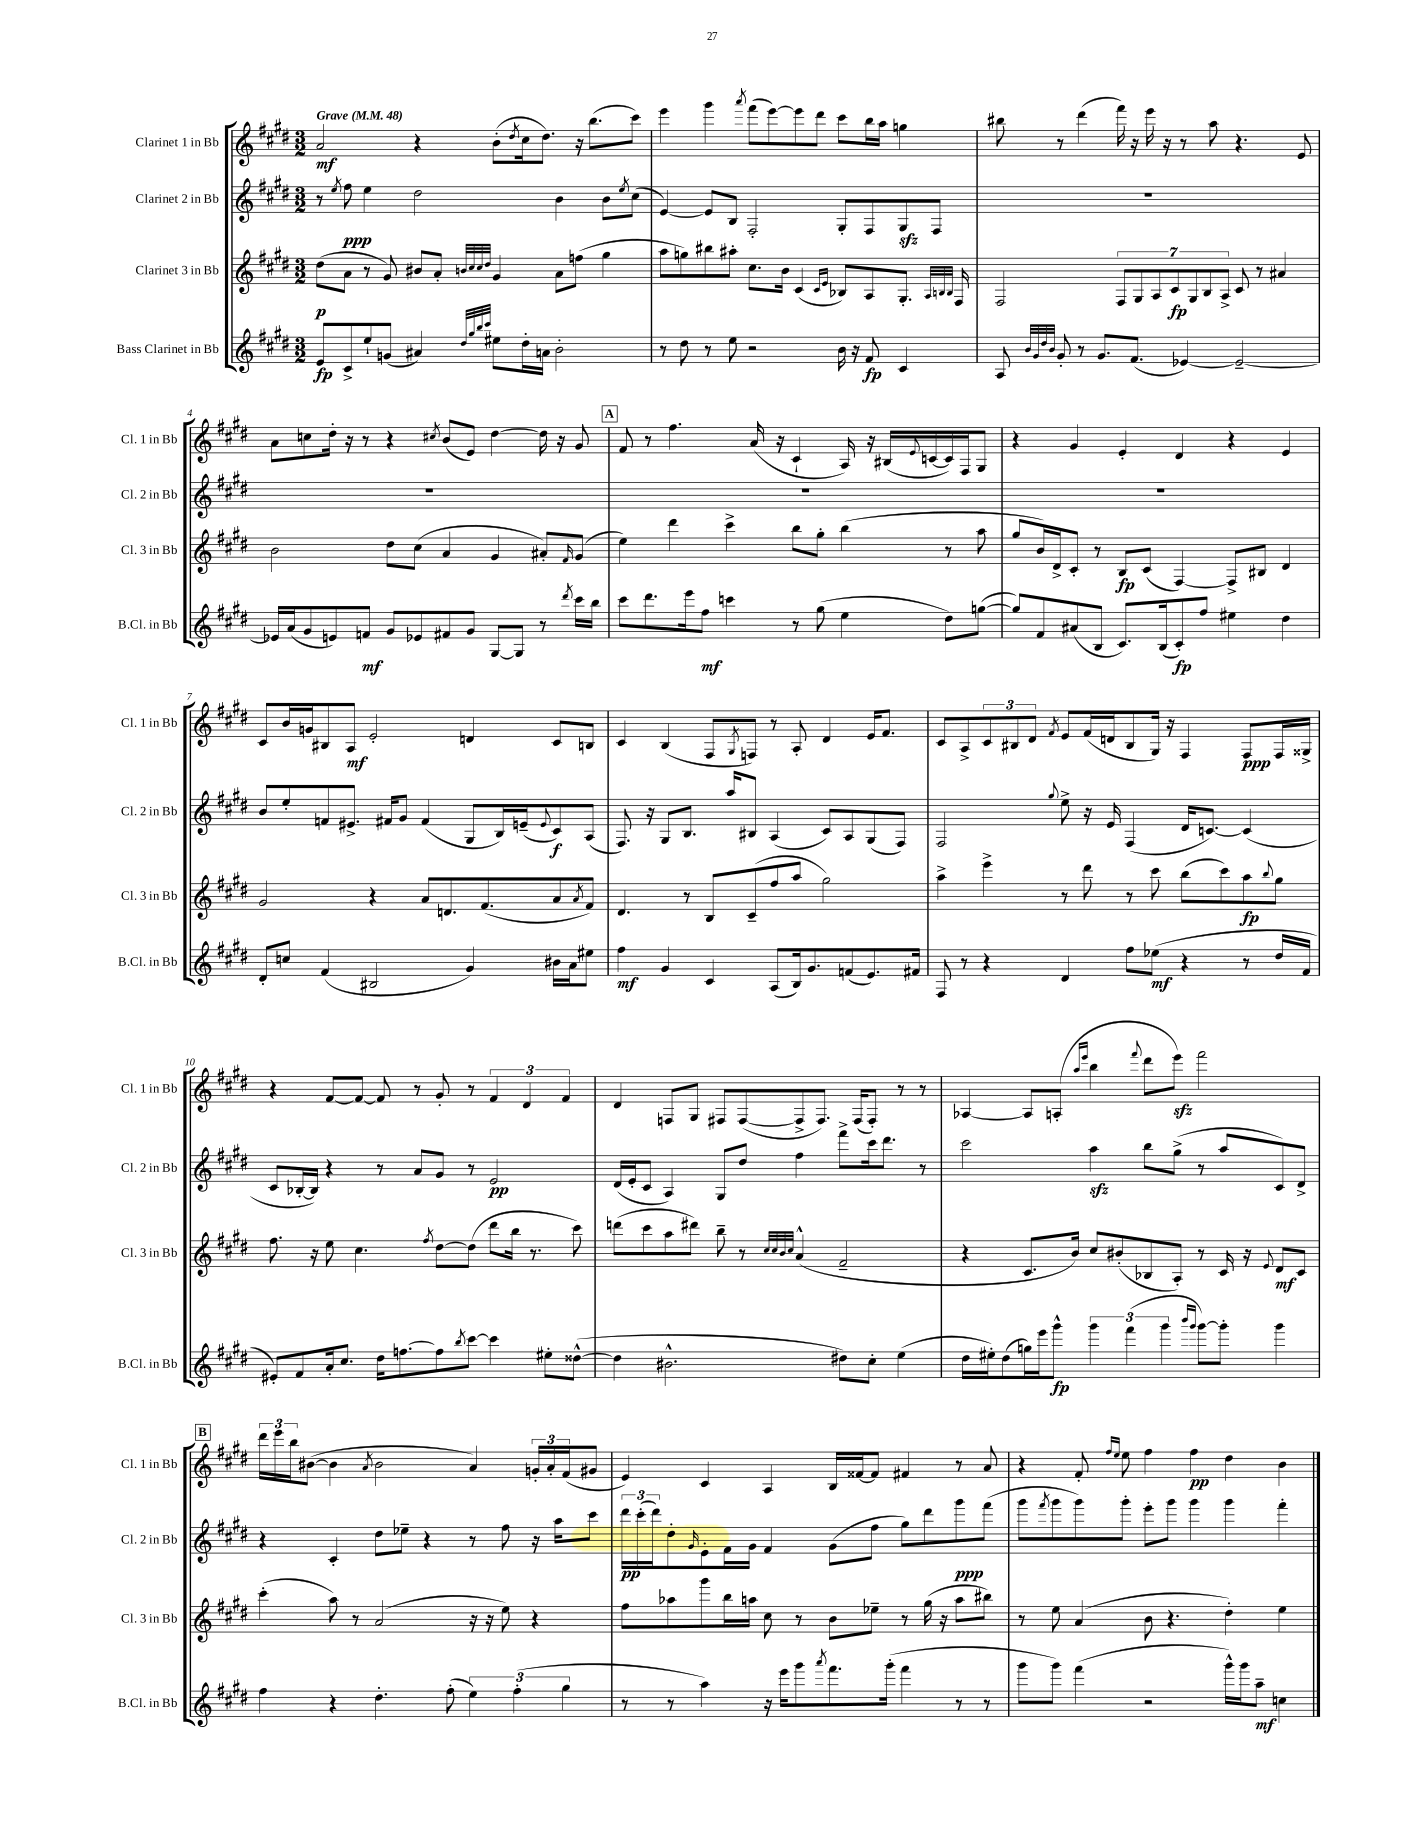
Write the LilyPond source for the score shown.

<<
\new StaffGroup <<
\new Staff = "s0" \with { instrumentName = "Clarinet 1 in Bb" shortInstrumentName = "Cl. 1 in Bb" } {
    \clef treble \key e \major \numericTimeSignature \time 3/2 \tempo "Grave" 4 = 48
    a'2\mf r4 b'8-.( \acciaccatura { dis''8 } cis''16 dis''8.) r16 b''8.( cis'''8) |
    e'''4 gis'''4 \acciaccatura { a'''8 } fis'''8( e'''8~) e'''8 dis'''8 cis'''8 b''16 a''16 g''4 |
    bis''8 r8 dis'''4( fis'''16) r16 e'''16 r16 r8 a''8 r4. e'8 |
    a'8 c''8 dis''16-. r16 r8 r4 \acciaccatura { cis''8 } b'8( e'8) dis''4~ dis''16 r16 gis'8 |
    \mark \markup { \box "A" } fis'8 r8 fis''4. a'16( r16 cis'4-! a16) r16 bis16( \appoggiatura { e'8 } c'16~ c'16) fis16 gis8 |
    r4 gis'4 e'4-. dis'4 r4 e'4 |
    cis'8 b'16 g'16 bis8 a8\mf e'2-. d'4 cis'8 b8 |
    cis'4 b4( fis8 \acciaccatura { gis8 } f8) r8 a8-. dis'4 e'16 fis'8. |
    cis'8 a8-> \tuplet 3/2 { cis'8 bis8 dis'8 } \acciaccatura { fis'8 } e'8 fis'16( d'16 bis8 gis16) r16 fis4 fis8\ppp fis16 gisis16-> |
    r4 fis'8~ fis'8~ fis'8 r8 gis'8-. r8 \tuplet 3/2 { fis'4 dis'4 fis'4 } |
    dis'4 f8 gis8 fis8 fis8~( fis8-> fis8.) fis16( fis8-.) r8 r8 |
    aes4~ aes8 a8-.( \grace { a''16 e'''16 } b''4 \appoggiatura { fis'''8 } dis'''8 e'''8\sfz) fis'''2 |
    \mark \markup { \box "B" } \tuplet 3/2 { dis'''16 e'''16 b''16 } bis'8~( bis'4 \acciaccatura { a'8 } bis'2 a'4) \tuplet 3/2 { g'16-. a'16-. fis'16( } gis'8 |
    e'4) cis'4 a4 b16 fisis'16~ fisis'8 fis'4 r8 a'8 |
    r4 fis'8-. \grace { fis''16 e''16 } e''8 fis''4 fis''4\pp dis''4 b'4 \bar "|." |
}
\new Staff = "s1" \with { instrumentName = "Clarinet 2 in Bb" shortInstrumentName = "Cl. 2 in Bb" } {
    \clef treble \key e \major \numericTimeSignature \time 3/2
    r8 \acciaccatura { e''8 } fis''8\ppp e''4 dis''2 b'4 b'8 \acciaccatura { e''8 } cis''8( |
    e'4~) e'8 b8 fis2-. gis8-. fis8 gis8\sfz fis8 |
    R1. |
    R1. |
    \mark \markup { \box "A" } R1. |
    R1. |
    b'8 e''8-. f'8 eis'8.-> fis'16 gis'8 fis'4( gis8 b16) e'16--( \appoggiatura { e'8 } cis'8\f) a8( |
    fis8.) r16 gis8 b8. a''16 bis8 a4( cis'8) a8 gis8( fis8) |
    fis2 \appoggiatura { gis''8 } e''8-> r16 e'16 fis4( dis'16 c'8.~) c'4( |
    cis'8 bes16~-. bes16) r4 r8 a'8 gis'8 r8 e'2\pp |
    dis'16( e'16-. cis'8 a4) gis8 dis''8 fis''4 fis'''8-> cis'''16 dis'''8. r8 |
    cis'''2 a''4\sfz b''8 gis''8->( r8 a''8 cis'8) dis'8-> |
    \mark \markup { \box "B" } r4 cis'4-. dis''8 ees''8-- r4 r8 fis''8 r16 a''16 cis'''8 |
    \tuplet 3/2 { dis'''16\pp cis'''16-.( dis'''16) } dis''8-. \grace { gis'16 } e'8-. fis'16 gis'16 fis'4 gis'8( fis''8 gis''8) dis'''8 gis'''8\ppp fis'''8( |
    gis'''8 \acciaccatura { fis'''8 } gis'''8 gis'''8) gis'''8-. e'''8-. gis'''8 gis'''4 gis'''4 fis'''4-. \bar "|." |
}
\new Staff = "s2" \with { instrumentName = "Clarinet 3 in Bb" shortInstrumentName = "Cl. 3 in Bb" } {
    \clef treble \key e \major \numericTimeSignature \time 3/2
    dis''8\p( a'8 r8 gis'8) bis'8 a'8-. \grace { b'32 cis''32 cis''32 dis''32 } gis'4 a'8 f''8( gis''4 |
    a''8 g''8) bis''8 ais''8-. cis''8. b'16 cis'4( \grace { cis'16 e'16 } bes8) a8 gis8.-. \grace { a32 b32 b32 } fis16 |
    fis2 \tuplet 7/4 { fis8 gis8 a8 cis'8\fp gis8 b8 a8-> } cis'8 r8 ais'4 |
    b'2 dis''8 cis''8( a'4 gis'4 ais'8-.) \grace { fis'16 } gis'8( |
    \mark \markup { \box "A" } e''4) dis'''4 cis'''4-> b''8 gis''8-. b''4( r8 a''8 |
    gis''8 b'16) dis'16-> cis'8-. r8 b8\fp cis'8( fis4~) fis8-> bis8 dis'4 |
    gis'2 r4 a'8 d'8. fis'8.( a'8 \acciaccatura { a'8 } fis'8) |
    dis'4. r8 b8 cis'8--( fis''8 a''8 gis''2) |
    a''4-> e'''4-> r8 dis'''8 r8 cis'''8 b''8( cis'''8) a''8\fp \appoggiatura { b''8 } gis''8 |
    fis''8. r16 e''8 cis''4. \acciaccatura { fis''8 } dis''8~ dis''8( dis'''8 b''16 r8. cis'''8) |
    d'''8( cis'''8 a''8 dis'''8) b''8-- r8 \grace { cis''32 cis''32 b'32 cis''32 } a'4-^( fis'2-- |
    r4 cis'8. b'16) cis''8 bis'8-.( bes8 a8-.) r8 cis'16 r16 \appoggiatura { e'8 } dis'8\mf cis'8 |
    \mark \markup { \box "B" } cis'''4-.( a''8) r8 a'2( r16 r16 e''8) r4 |
    fis''8 aes''8 gis'''8 b''16 a''16 cis''8 r8 b'8 ees''8-- r8 gis''16( r16 a''8 bis''8) |
    r8 e''8 a'4( b'8 r4. dis''4-.) e''4 \bar "|." |
}
\new Staff = "s3" \with { instrumentName = "Bass Clarinet in Bb" shortInstrumentName = "B.Cl. in Bb" } {
    \clef treble \key e \major \numericTimeSignature \time 3/2
    e'8\fp cis'8-> e''8-! g'8( ais'4) \grace { dis''32 gis''32 b''32 cis'''32 } eis''8 dis''16-. a'16 b'2-. |
    r8 dis''8 r8 e''8 r2 b'16 r16 fis'8\fp cis'4 |
    a8 \grace { b'32 gis'32 dis''32 b'32 } gis'8-. r8 gis'8. fis'8.( ees'4~) ees'2~-- |
    ees'16 a'16( gis'8 e'8) f'8\mf gis'8 ees'8 fis'8 gis'8 gis8~ gis8 r8 \acciaccatura { dis'''8 } cis'''16 b''16 |
    \mark \markup { \box "A" } cis'''8 dis'''8. e'''16 fis''8\mf c'''4 r8 gis''8( e''4 dis''8) g''8~( |
    g''8) fis'8 ais'8( b8 cis'8.) b16( cis'8-.\fp) fis''8 eis''4 dis''4 |
    dis'8-. c''8 fis'4( bis2 gis'4) bis'16 a'16 eis''8 |
    fis''4\mf gis'4 cis'4 a8( b16) gis'8. f'8( e'8.) fis'16 |
    fis8 r8 r4 dis'4 fis''8 ees''8\mf( r4 r8 dis''16 fis'16 |
    eis'8-.) fis'8 a'16-. cis''8. dis''16 f''8.~ f''8 \acciaccatura { b''8 } cis'''8~ cis'''4 eis''8-. disis''8~-^( |
    disis''4 bis'2.-^ dis''8) cis''8-. e''4( |
    dis''16 eis''16-.) dis''8( g''16) e'''16 gis'''8-^\fp \tuplet 3/2 { gis'''4 fis'''4( gis'''4 } \grace { b'''16 gis'''16 } gis'''8~) gis'''8-. gis'''4 |
    \mark \markup { \box "B" } fis''4 r4 dis''4.-. fis''8-.( \tuplet 3/2 { e''4) fis''4-.( gis''4 } |
    r8 r8 a''4) r16 e'''16 gis'''8 \acciaccatura { a'''8 } fis'''8. gis'''16-.( fis'''4 r8 r8 |
    gis'''8 gis'''8) fis'''4( r2 gis'''16-^) gis'''16 a''8--\mf c''4 \bar "|." |
}
>>
>>
